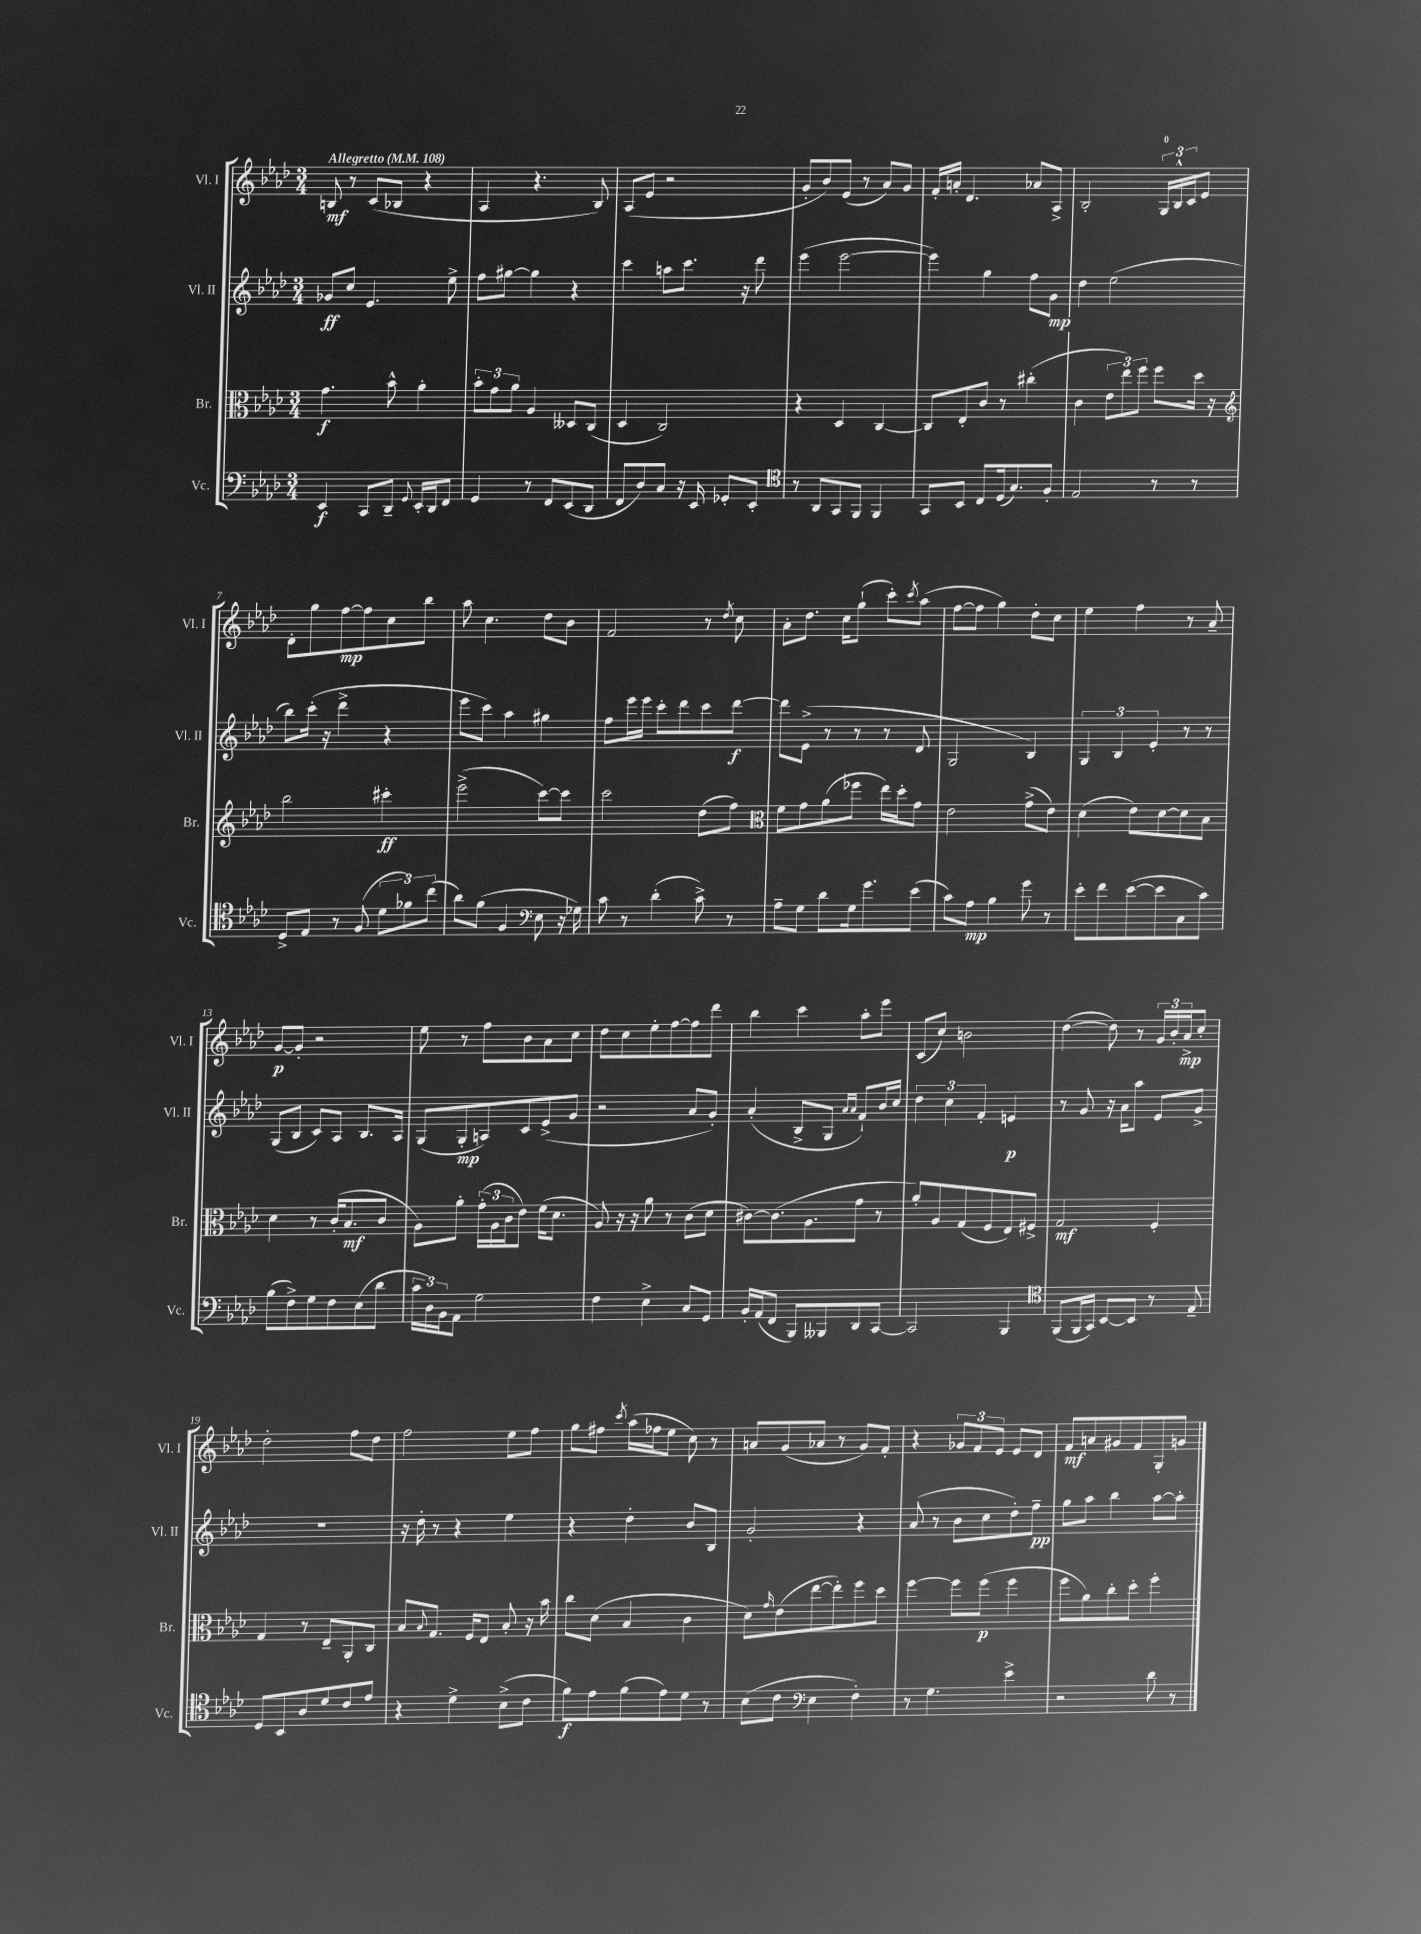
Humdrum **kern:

**kern	**kern	**kern	**kern
*staff4	*staff3	*staff2	*staff1
*clefF4	*clefC3	*clefG2	*clefG2
*k[b-e-a-d-]	*k[b-e-a-d-]	*k[b-e-a-d-]	*k[b-e-a-d-]
*M3/4	*M3/4	*M3/4	*M3/4
*MM108	*MM108	*MM108	*MM108
4EE-	4.g	8g-	8B
.	.	8cc	8r
8CC	.	4.e-	(8c
8DD-~	8b-^^	.	8B-
8qqGG	.	.	.
16EE-'	4a-'	.	4r
16DD-	.	.	.
8FF	.	8ee-^	.
=	=	=	=
4GG	12b-'	8ff	4A-
.	12g	.	.
.	.	[8gg#	.
.	12a-	.	.
8r	4A-	4gg#]	4.r
8FF	.	.	.
(8EE-	8D--	4r	.
8DD-	(8C	.	8B-)
=	=	=	=
8FF	4D-	4ccc	(8A-
8D-)	.	.	8e-
8C	2C)	8aa	2r
16r	.	8.ccc	.
16EE-	.	.	.
8GG-'	.	.	.
.	.	16r	.
8EE-'	.	8ddd-	.
=	=	=	=
*clefC4	*	*	*
8r	4r	(4eee-	8g'
8AA-	.	.	8b-)
8GG	4D-	[2eee-	(8e-
8FF	.	.	8r
4FF	[4C	.	8a-)
.	.	.	8g
=	=	=	=
8GG	8C]	4eee-])	16f'
.	.	.	16a'
8BB-	8E-'	.	4.d-
8C	8c	4gg	.
(16D-	8r	.	.
8.G)	.	.	.
.	(4cc#'	8ff	8a-
8F'	.	8g	8A-^
=	=	=	=
2E-	4c	4dd-	2B-'
.	12e-	(2ee-	.
.	12ee-)	.	.
.	12ff	.	.
8r	8ff	.	24G
.	.	.	24B-^^
.	.	.	24c
8r	16dd-	.	8e-
.	16r	.	.
=	=	=	=
*	*clefG2	*	*
8D-^	2bb-	8bb-)	8d-'
8E-	.	(16ccc'	8gg
.	.	16r	.
8r	.	4ddd-^	[8ff
(8F	.	.	8ff]
12d-	4ccc#'	4r	8cc
12f-)	.	.	.
.	.	.	8bb-
(12cc	.	.	.
=	=	=	=
8a-)	(2eee-^	8eee-	8aa-
(8f	.	8ccc)	4.cc
4F	.	4aa-	.
*clefF4	*	*	*
8E-	[8ccc)	4gg#	8dd-
16r	8ccc]	.	8b-
16G-)	.	.	.
=	=	=	=
8c	2ccc	8ff	2f
8r	.	16eee-	.
.	.	16eee-	.
(4d-'	.	8ccc'	.
.	.	8ddd-	.
8c^)	(8dd-	8ccc	8r
.	.	.	8qdd-
8r	8ff)	[8ddd-	8cc
=	=	=	=
*	*clefC3	*	*
8A-~	8f	8ddd-]	8a-'
8G	8g	(8e-^	8.dd-
8d-	(8a-	8r	.
.	.	.	16cc
16G	8ff-	8r	(8gg`
8.g	.	.	.
.	16ee-)	8r	8ccc')
.	16dd-'	.	.
.	.	.	8qccc
(8e-	8g	8d-	(8aa-
=	=	=	=
8c)	2e-	2G	[8ff
8A-	.	.	8ff]
4B-	.	.	4gg)
8g	(8g^	4B-)	8dd-'
8r	8e-)	.	8cc
=	=	=	=
8e-'	(4d-	6G	4ee-
8f	.	.	.
.	.	6B-	.
([8e-	8e-)	.	4ff
.	.	6e-'	.
8e-]	[8d-	.	.
8C	8d-]	8r	8r
8c)	8B-	8r	8a-~
=	=	=	=
(8B-	4d-	(8G	[8g
8F^)	.	8B-	8g']
8G	8r	8c)	2r
8F	(16c'	8A-	.
.	8.B-	.	.
(8E-	.	8.B-	.
8d-	8c	.	.
.	.	16A-	.
=	=	=	=
24c	8A-)	(8G	8ee-
24D-)	.	.	.
24BB-	.	.	.
8AA-	8a-'	8G'	8r
2G	(24g'	8A)	8ff
.	24A-	.	.
.	24c	.	.
.	8e-)	8c	8b-
.	(16f	(8e-^	8a-
.	8.d-	.	.
.	.	8g	8cc
=	=	=	=
4F	8A-)	2r	8dd-
.	16r	.	8cc
.	16r	.	.
4E-^	8a-	.	8ee-'
.	8r	.	[8ff
8C	(8c	8a-	8ff]
8GG	8d-	8g')	8ddd-
=	=	=	=
16BB-'	[8c#)	(4a-'	4bb-
(16AA-	.	.	.
8FF	(8.c#]	.	.
8BBB-)	.	8B-^	4ccc
.	8.A-	.	.
8BBB--	.	8G	.
.	.	16qqa-	.
.	.	16qqa-	.
8DD-	8g	8f`)	8aa-'
[8CC	8r	16b-	8eee-
.	.	16cc	.
=	=	=	=
2CC]	8a-')	6dd-	(8c
.	8A-	.	8cc)
.	.	6cc	.
.	(8G	.	2b
.	.	6f'	.
.	8F	.	.
4BBB-	8E-)	4e	.
.	8F#^	.	.
=	=	=	=
*clefC4	*	*	*
(8FF	2G	8r	([4dd-
16FF	.	8g	.
16GG)	.	.	.
[8BB-	.	16r	8dd-])
.	.	16a-	.
8BB-]	.	8aa-	8r
8r	4F'	8e-	24g
.	.	.	24b-'
.	.	.	24a-^
8E-~	.	8g^	8cc'
=	=	=	=
8D-	4G	2.r	2dd-'
8BB-	.	.	.
8A-	8r	.	.
8d-	8E-~	.	.
8c	8AA-'	.	8ff
8e-	8C	.	8dd-
=	=	=	=
4r	8B-	16r	2ff
.	.	16dd-'	.
.	8qqB-	.	.
.	8.G	8r	.
4d-^	.	4r	.
.	16F	.	.
.	8E-	.	.
(8B-^	8B-'	4ee-	8ee-
8c	16r	.	8ff
.	16b-	.	.
=	=	=	=
8f)	8cc	4r	8gg
8e-	(8d-	.	8ff#
.	.	.	8qccc
(8f	4B-	4dd-'	(16aa-
.	.	.	16ff-
8e-)	.	.	8ee-
8d-	4c	8b-	8cc)
8r	.	8B-	8r
=	=	=	=
(8B-	8d-)	2g'	8a
.	16qqg	.	.
8c	(8e-	.	(8g
*clefF4	*	*	*
4E-	[8ee-	.	8a-
.	8ee-'])	.	8r
4F')	8ff	4r	8g)
.	8dd-	.	8f'
=	=	=	=
8r	[4ff	(8a-	4r
4.G	.	8r	.
.	8ff]	8b-	12g-
.	.	.	12f
.	(8ff	8cc	.
.	.	.	12e-
4e-^	4ff	8dd-')	8e-
.	.	8ff~	8d-
=	=	=	=
2r	8ff	8gg	8f
.	8a-)	8aa-	8a
.	8cc'	4bb-	8g#
.	8dd-'	.	8f
8d-	4ff'	[8aa-	8G'
8r	.	8aa-']	8g
==	==	==	==
*-	*-	*-	*-
